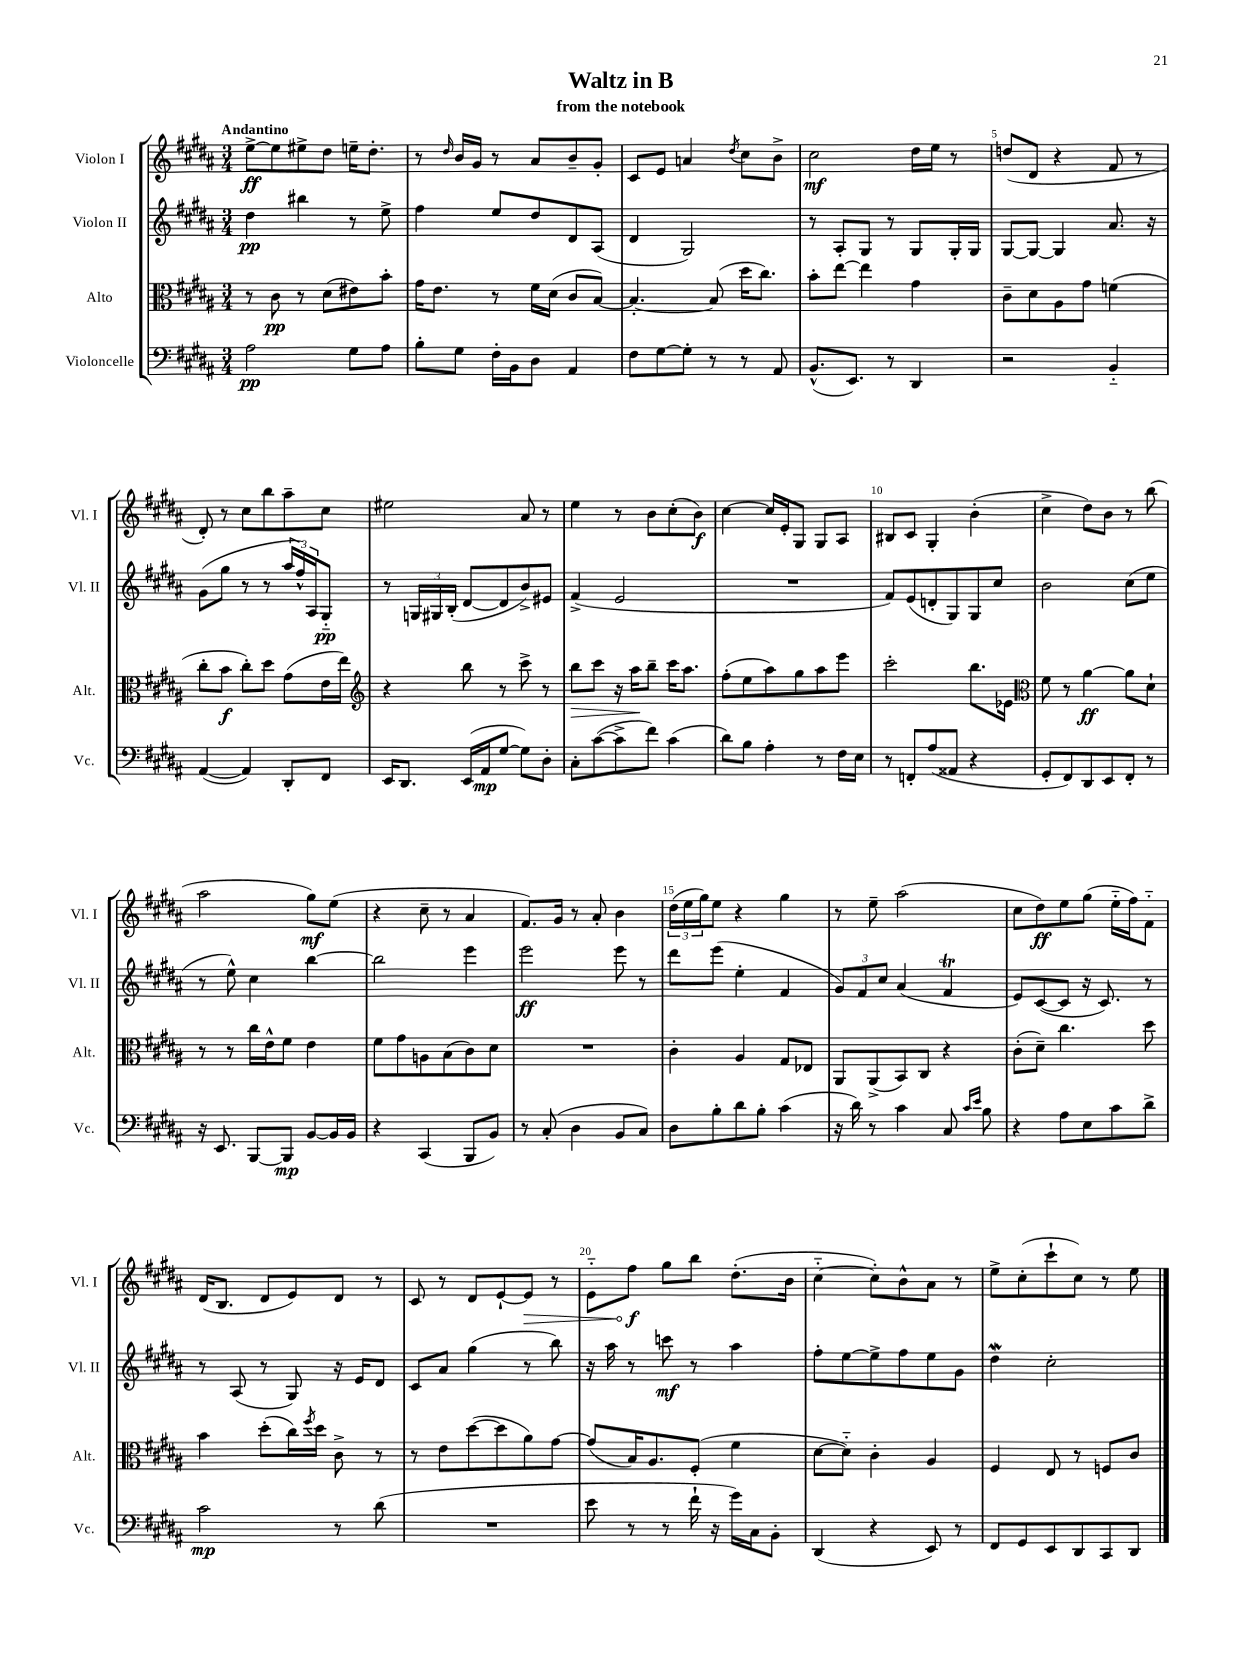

**kern	**kern	**kern	**kern
*staff4	*staff3	*staff2	*staff1
*clefF4	*clefC3	*clefG2	*clefG2
*k[f#c#g#d#a#]	*k[f#c#g#d#a#]	*k[f#c#g#d#a#]	*k[f#c#g#d#a#]
*M3/4	*M3/4	*M3/4	*M3/4
2A#	8r	4dd#	[8ee^
.	8c#	.	8ee]
.	8r	4bb#	8ee#^
.	(8d#	.	8dd#
8G#	8e#)	8r	16ee~
.	.	.	8.dd#'
8A#	8b'	8ee^	.
=	=	=	=
8B'	16g#	4ff#	8r
.	8.e	.	.
.	.	.	16qqdd#
8G#	.	.	16b
.	.	.	16g#
16F#'	8r	8ee	8r
16BB	.	.	.
8D#	16f#	8dd#	8a#
.	(16d#	.	.
4AA#	8c#	8d#	8b~
.	[8B)	(8A#	8g#'
=	=	=	=
8F#	4.B'_	4d#	8c#
[8G#	.	.	8e
8G#']	.	2G#)	4a
8r	(8B]	.	.
.	.	.	8qdd#
8r	16dd#	.	8cc#
.	8.cc#)	.	.
8AA#	.	.	8b^
=	=	=	=
(8.BB^^	8b'	8r	2cc#
.	[8ee	8A#'	.
8.EE)	.	.	.
.	4ee]	8G#	.
8r	.	8r	.
4DD#	4g#	8G#	16dd#
.	.	.	16ee
.	.	16G#'	8r
.	.	16G#	.
=	=	=	=
2r	8c#~	[8G#	(8dd
.	8d#	8G#_	8d#
.	8A#	4G#]	4r
.	8g#	.	.
4BB'~	(4f	8.a#	8f#
.	.	.	8r
.	.	16r	.
=	=	=	=
([4AA#	8cc#'	(8g#	8d#')
.	8b	8gg#	8r
4AA#])	8cc#')	8r	8cc#
.	8dd#	8r	8bb
8DD#'	(8g#	24aa#	8aa#~
.	.	24ff#^^)	.
.	.	24A#	.
8FF#	16e	8G#'~	8cc#
.	16ee)	.	.
=	=	=	=
*	*clefG2	*	*
16EE	4r	8r	2ee#
8.DD#	.	.	.
.	.	24G	.
.	.	24G#	.
.	.	(24B'	.
(16EE	8bb	[8d#	.
16AA#	.	.	.
[8G#	8r	8d#]	.
8G#])	8ccc#^	8b^)	8a#
8D#'	8r	8e#	8r
=	=	=	=
8C#'	8bb	(4f#^	4ee
([8c#	8ccc#	.	.
8c#^]	16r	2e	8r
.	16aa#	.	.
8f#)	8bb~	.	8b
(4c#	16ccc#	.	(8cc#'
.	8.aa#	.	.
.	.	.	8b)
=	=	=	=
8d#)	(8ff#'	2.r	[4cc#
8B	8ee	.	.
4A#'	8aa#)	.	16cc#]
.	.	.	16e'
.	8gg#	.	8G#
8r	8aa#	.	8G#
16F#	8eee	.	8A#
16E	.	.	.
=	=	=	=
8r	2ccc#'	8f#)	8B#
8FF'	.	(8e	8c#
(8A#	.	8d'	4G#'
8AA##	.	8G#)	.
4r	8.bb	8G#	(4b'
.	.	8cc#	.
.	16e-	.	.
=	=	=	=
*	*clefC3	*	*
8GG#'	8f#	2b	4cc#^
8FF#)	8r	.	.
8DD#	[4a#	.	8dd#)
8EE	.	.	8b
8FF#'	8a#]	(8cc#	8r
8r	8d#`	8ee	(8bb
=	=	=	=
16r	8r	8r	2aa#
8.EE	.	.	.
.	8r	8ee^^)	.
[8BBB	16cc#	4cc#	.
.	16e^^	.	.
8BBB]	8f#	.	.
[8BB	4e	[4bb	8gg#)
16BB]	.	.	(8ee
16BB	.	.	.
=	=	=	=
4r	8f#	2bb]	4r
.	8g#	.	.
(4CC#	8A	.	8cc#~
.	(8B	.	8r
8BBB	8c#)	4eee	4a#
8BB)	8d#	.	.
=	=	=	=
8r	2.r	2eee	8.f#)
(8C#'	.	.	.
.	.	.	16g#
4D#	.	.	8r
.	.	.	8a#'
8BB	.	8eee	4b
8C#)	.	8r	.
=	=	=	=
8D#	4c#'	8ddd#	(24dd#
.	.	.	24ee
.	.	.	24gg#)
8B'	.	(8eee	8ee
8d#	4A#	4ee'	4r
8B'	.	.	.
(4c#	8G#	4f#	4gg#
.	8E-	.	.
=	=	=	=
16r	8AA#	12g#)	8r
16d#)	.	.	.
.	.	12f#	.
8r	(8AA#^	.	8ee~
.	.	12cc#	.
4c#	8BB)	(4a#	(2aa#
.	8C#	.	.
8C#	4r	4f#	.
16qqc#	.	.	.
16qqe	.	.	.
8B	.	.	.
=	=	=	=
4r	(8c#'	8e)	8cc#
.	8d#~)	([8c#	8dd#)
8A#	4.cc#	8c#]	8ee
8E	.	16r	(8gg#
.	.	8.c#)	.
8c#	.	.	16ee'~
.	.	.	16ff#)
8d#^	8dd#	8r	8f#'~
=	=	=	=
2c#	4b	8r	(16d#
.	.	.	8.B
.	.	(8A#	.
.	(8dd#'	8r	8d#
.	16cc#)	8G#)	8e)
.	8qff#	.	.
.	16dd#	.	.
8r	8c#^	16r	8d#
.	.	16e	.
(8d#	8r	8d#	8r
=	=	=	=
2.r	8r	8c#	8c#
.	8e	8a#	8r
.	([8dd#	(4gg#	8d#
.	8dd#]	.	[8e`
.	8a#)	8r	8e]
.	[8g#	8bb)	8r
=	=	=	=
8e	(8g#]	16r	8e'~
.	.	16aa#	.
8r	16B)	8r	8ff#
.	8.A#	.	.
8r	.	8ccc	8gg#
16f#`	(8F#'	8r	8bb
16r	.	.	.
16g#)	4f#	4aa#	(8.dd#'
16C#	.	.	.
8BB'	.	.	.
.	.	.	16b
=	=	=	=
(4DD#	[8d#	8ff#'	[4cc#'~
.	8d#'~])	[8ee	.
4r	4c#'	8ee^]	8cc#'])
.	.	8ff#	8b^^
8EE)	4A#	8ee	8a#
8r	.	8g#	8r
=	=	=	=
8FF#	4F#	4dd#	8ee^
8GG#	.	.	(8cc#'
8EE	8E	2cc#'	8ccc#`
8DD#	8r	.	8cc#)
8CC#	8F	.	8r
8DD#	8c#	.	8ee
==	==	==	==
*-	*-	*-	*-
